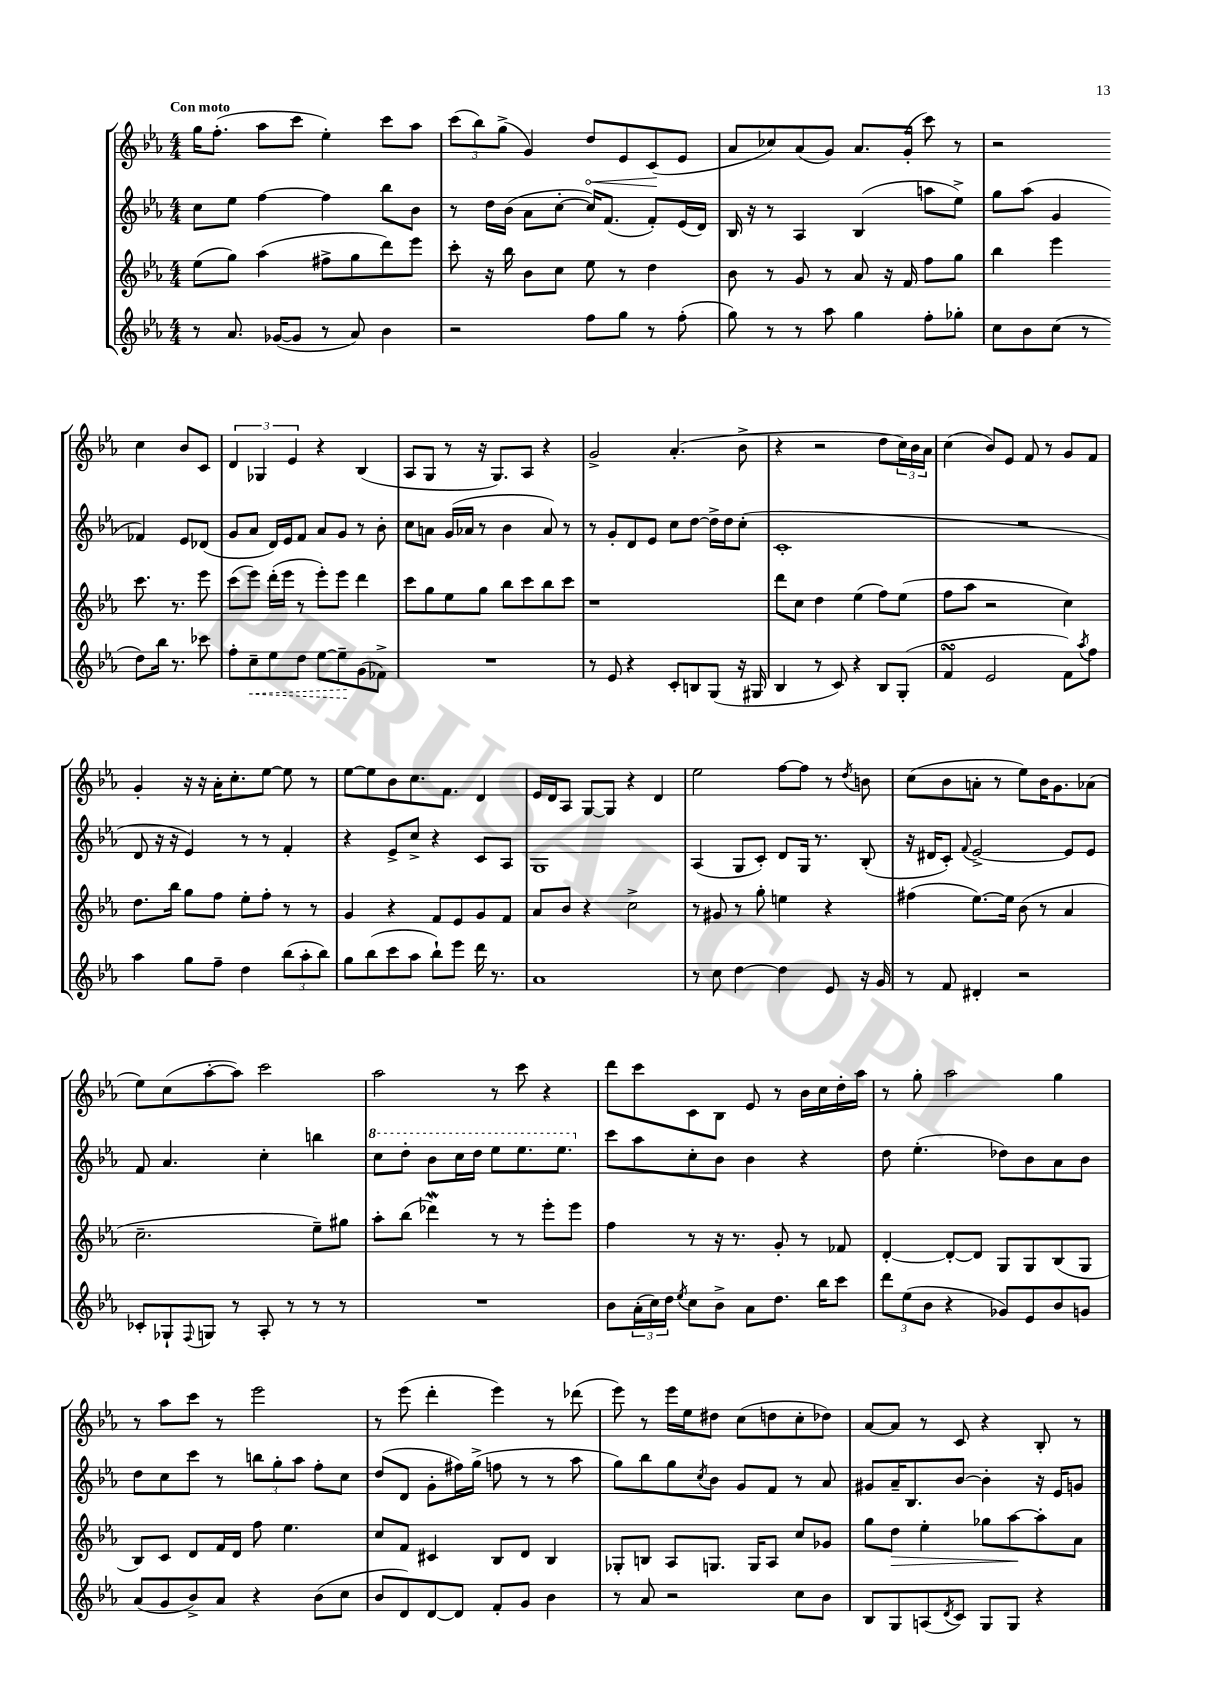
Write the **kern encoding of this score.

**kern	**dynam	**kern	**dynam	**kern	**kern	**dynam
*part4	*part4	*part3	*part3	*part2	*part1	*part1
*staff4	*staff4	*staff3	*staff3	*staff2	*staff1	*staff1
*clefG2	*	*clefG2	*	*clefG2	*clefG2	*
*k[b-e-a-]	*	*k[b-e-a-]	*	*k[b-e-a-]	*k[b-e-a-]	*
*M4/4	*	*M4/4	*	*M4/4	*M4/4	*
=1	=1	=1	=1	=1	=1	=1
!	!	!	!	!	!LO:TX:a:B:t=Con moto	!
8r	.	(8ee-\L	.	8cc\L	16gg\KL	.
.	.	.	.	.	(8.ff'\J	.
8.a-/	.	8gg\J)	.	8ee-\J	.	.
.	.	(4aa-\	.	[4ff\	8aa-\L	.
([16g-X/KL	.	.	.	.	.	.
8g-/J]	.	.	.	.	8ccc\J	.
8r	.	8ff#X^\L	.	4ff\]	4ee-'\)	.
8a-/)	.	8gg\	.	.	.	.
4b-\	.	8ddd\)	.	8bb-\L	8ccc\L	.
.	.	8eee-\J	.	8b-\J	8aa-\J	.
=2	=2	=2	=2	=2	=2	=2
2r	.	8ccc'\	.	8r	(12ccc\L	.
.	.	.	.	.	12bb-\)	.
.	.	16r	.	16dd\LL	.	.
.	.	.	.	.	(12gg^\J	.
.	.	16bb-\	.	(16b-\JJ	.	.
.	.	8b-\L	.	8a-\L	4g/)	.
.	.	8cc\J	.	[8cc'\J	.	.
!	!	!	!	!	!	!LO:HP:b
8ff\L	.	8ee-\	.	16cc/KL])	8dd/L	<
.	.	.	.	(8.f/J	.	.
8gg\J	.	8r	.	.	8e-/	.
8r	.	4dd\	.	8f'/L)	(8c/	.
(8ff'\	.	.	.	(16e-/L	8e-/J	[
.	.	.	.	16d/JJ)	.	.
=3	=3	=3	=3	=3	=3	=3
8gg\)	.	8b-\	.	16B-/	8a-/L	.
.	.	.	.	16r	.	.
8r	.	8r	.	8r	8cc-X/)	.
8r	.	8g/	.	4A-/	(8a-/	.
8aa-\	.	8r	.	.	8g/J)	.
4gg\	.	8a-/	.	(4B-/	8.a-/L	.
.	.	16r	.	.	.	.
.	.	16f/	.	.	(16g'/Jk	.
8ff'\L	.	8ff\L	.	8aan\L	8ccc\)	.
8gg-X'\J	.	8gg\J	.	8ee-^\J)	8r	.
=4	=4	=4	=4	=4	=4	=4
8cc\L	.	4bb-\	.	8gg\L	2r	.
8b-\	.	.	.	(8aa-\J	.	.
(8cc\J	.	4eee-\	.	4g/	.	.
8r	.	.	.	.	.	.
8dd\L)	.	8.ccc\	.	4f-X/)	4cc\	.
16bb-\Jk	.	.	.	.	.	.
8.r	.	8.r	.	.	.	.
.	.	.	.	8e-/L	8b-/L	.
8ccc-X\	.	8eee-\	.	(8d-X/J	8c/J	.
!!LO:LB:g=z
=5	=5	=5	=5	=5	=5	=5
8ff'\L	.	(8ccc\L	.	8g/L	6d/	.
!	!LO:HP:b	!	!	!	!	!
8cc~\	<	8eee-\J)	.	8a-/J	.	.
.	.	.	.	.	6G-X/	.
8ee-\	.	(16ddd'\LL	.	16d/LL)	.	.
.	.	16eee-\JJ	.	16e-/J	.	.
.	.	.	.	.	6e-/	.
8dd\J	.	8r	.	8f/J	.	.
[8ee-\L	.	8eee-'\L)	.	8a-/L	4r	.
8ee-~\]	.	8eee-\J	.	8g/J	.	.
(8g\	[	4ddd\	.	8r	(4B-/	.
8f-X^\J)	.	.	.	8b-'\	.	.
=6	=6	=6	=6	=6	=6	=6
1r	.	8ccc\L	.	8cc\L	8A-/L	.
.	.	8gg\	.	8an\J	8G/J	.
.	.	8ee-\	.	(16g/LL	8r	.
.	.	.	.	16a-X/JJ	.	.
.	.	8gg\J	.	8r	16r	.
.	.	.	.	.	8.G/L)	.
.	.	8bb-\L	.	4b-\	.	.
.	.	8ccc\	.	.	8A-/J	.
.	.	8bb-\	.	8a-/)	4r	.
.	.	8ccc\J	.	8r	.	.
=7	=7	=7	=7	=7	=7	=7
8r	.	1r	.	8r	2g^/	.
8e-/	.	.	.	8g'/L	.	.
4r	.	.	.	8d/	.	.
.	.	.	.	8e-/J	.	.
8c'/L	.	.	.	8cc\L	(4.a-'/	.
8Bn/	.	.	.	[8dd\J	.	.
(8G/J	.	.	.	16dd^\LL]	.	.
.	.	.	.	16dd\J	.	.
16r	.	.	.	(8cc'\J	8b-^\	.
16G#X/	.	.	.	.	.	.
=8	=8	=8	=8	=8	=8	=8
4B-/	.	8ddd\L	.	1c'	4r	.
.	.	8cc\J	.	.	.	.
8r	.	4dd\	.	.	2r	.
8c/)	.	.	.	.	.	.
4r	.	(4ee-\	.	.	.	.
8B-/L	.	8ff\L)	.	.	8dd\L	.
(8G'/J	.	(8ee-\J	.	.	24cc\L)	.
.	.	.	.	.	24b-\	.
.	.	.	.	.	24a-\JJ	.
=9	=9	=9	=9	=9	=9	=9
4fsSSS/	.	8ff\L	.	1r	(4cc\	.
.	.	8aa-\J	.	.	.	.
2e-/	.	2r	.	.	8b-/L)	.
.	.	.	.	.	8e-/J	.
.	.	.	.	.	8f/	.
.	.	.	.	.	8r	.
8f\L)	.	4cc\)	.	.	8g/L	.
8qaa-/	.	.	.	.	.	.
8ff\J	.	.	.	.	8f/J	.
!!LO:LB:g=z
=10	=10	=10	=10	=10	=10	=10
4aa-\	.	8.dd\L	.	8d/	4g'/	.
.	.	.	.	16r	.	.
.	.	16bb-\Jk	.	16r	.	.
8gg\L	.	8gg\L	.	4e-/)	16r	.
.	.	.	.	.	16r	.
8ff~\J	.	8ff\J	.	.	16a-'\KL	.
.	.	.	.	.	8.cc'\	.
4dd\	.	8ee-'\L	.	8r	.	.
.	.	8ff'\J	.	8r	[8ee-\J	.
(12bb-\L	.	8r	.	4f'/	8ee-\]	.
12aa-'\	.	.	.	.	.	.
.	.	8r	.	.	8r	.
12bb-\J)	.	.	.	.	.	.
=11	=11	=11	=11	=11	=11	=11
8gg\L	.	4g/	.	4r	[8ee-\L	.
(8bb-\	.	.	.	.	8ee-\]	.
8ccc\	.	4r	.	8e-^/L	8b-\	.
8aa-\J	.	.	.	8cc^/J	8.cc\	.
8bb-`\L)	.	8f/L	.	4r	.	.
.	.	.	.	.	8.f\J	.
8eee-\J	.	8e-/	.	.	.	.
16ddd\	.	8g/	.	8c/L	4d/	.
8.r	.	.	.	.	.	.
.	.	8f/J	.	8A-/J	.	.
=12	=12	=12	=12	=12	=12	=12
1a-	.	8a-/L	.	1G	16e-/LL	.
.	.	.	.	.	16d/J	.
.	.	8b-/J	.	.	8A-/J	.
.	.	4r	.	.	[8G/L	.
.	.	.	.	.	8G/J]	.
.	.	2cc^\	.	.	4r	.
.	.	.	.	.	4d/	.
=13	=13	=13	=13	=13	=13	=13
8r	.	8r	.	(4A-/	2ee-\	.
8cc\	.	8g#X/	.	.	.	.
[4dd\	.	8r	.	8G/L	.	.
.	.	8gg'\	.	8c'/J)	.	.
4dd\]	.	4een\	.	8d/L	[8ff\L	.
.	.	.	.	16G/Jk	8ff\J]	.
.	.	.	.	8.r	.	.
8e-/	.	4r	.	.	8r	.
.	.	.	.	.	8qdd/	.
16r	.	.	.	(8B-'/	8bn\	.
16g/	.	.	.	.	.	.
=14	=14	=14	=14	=14	=14	=14
8r	.	(4ff#X\	.	16r	(8cc\L	.
.	.	.	.	16d#X/KL	.	.
8f/	.	.	.	8c'/J)	8b-\	.
.	.	.	.	8qqf/	.	.
4d#X'/	.	[8.ee-\L)	.	[2e-^/	8an'\J	.
.	.	.	.	.	8r	.
.	.	16ee-\Jk]	.	.	.	.
2r	.	(8b-\	.	.	8ee-\L)	.
.	.	8r	.	.	16b-\K	.
.	.	.	.	.	8.g\	.
.	.	4a-/	.	8e-/L]	.	.
.	.	.	.	8e-/J	(8a-X\J	.
!!LO:LB:g=z
=15	=15	=15	=15	=15	=15	=15
8c-X'/L	.	2.cc~\	.	8f/	8ee-\L)	.
8G-X`/	.	.	.	4.a-/	(8cc\	.
8qqF/	.	.	.	.	.	.
8Gn/J	.	.	.	.	[8aa-'\	.
8r	.	.	.	.	8aa-\J])	.
8A-'/	.	.	.	4cc'\	2ccc\	.
8r	.	.	.	.	.	.
8r	.	8ee-~\L)	.	4bbn\	.	.
8r	.	8gg#X\J	.	.	.	.
=16	=16	=16	=16	=16	=16	=16
*	*	*	*	*8va	*	*
1r	.	8aa-'\L	.	8ccc\L	2aa-\	.
.	.	(8bb-\J	.	8ddd'\J	.	.
.	.	4ddd-Xw\)	.	8bb-\L	.	.
.	.	.	.	16ccc\L	.	.
.	.	.	.	16ddd\JJ	.	.
.	.	8r	.	8eee-\L	8r	.
.	.	8r	.	8.eee-\	8ccc\	.
.	.	8eee-'\L	.	.	4r	.
.	.	.	.	8.eee-\J	.	.
.	.	8eee-\J	.	.	.	.
=17	=17	=17	=17	=17	=17	=17
*	*	*	*	*X8va	*	*
8b-\L	.	4ff\	.	8ccc\L	8ddd\L	.
(24a-'\L	.	.	.	8aa-\	8ccc\	.
24cc\)	.	.	.	.	.	.
24dd\JJ	.	.	.	.	.	.
8qee-/	.	.	.	.	.	.
8cc\L	.	8r	.	8cc'\	8c\	.
8b-^\J	.	16r	.	8b-\J	8B-\J	.
.	.	8.r	.	.	.	.
8a-\L	.	.	.	4b-\	8e-/	.
8.dd\J	.	8g'/	.	.	8r	.
.	.	8r	.	4r	16b-\LL	.
16bb-\KL	.	.	.	.	16cc\	.
8ccc\J	.	8f-X/	.	.	16dd'\	.
.	.	.	.	.	16aa-\JJ	.
=18	=18	=18	=18	=18	=18	=18
12ddd\L	.	[4d'/	.	8dd\	8r	.
(12ee-\	.	.	.	.	.	.
.	.	.	.	(4.ee-'\	8gg'\	.
12b-\J	.	.	.	.	.	.
4r	.	8d'/L_	.	.	2aa-\	.
.	.	8d/J]	.	.	.	.
8g-X/L)	.	8G/L	.	8dd-X\L)	.	.
8e-/	.	8G/	.	8b-\	.	.
8b-/	.	(8B-/	.	8a-\	4gg\	.
8gn/J	.	8G/J	.	8b-\J	.	.
!!LO:LB:g=z
=19	=19	=19	=19	=19	=19	=19
(8a-/L	.	8B-/L)	.	8dd\L	8r	.
8g/	.	8c/J	.	8cc\	8aa-\L	.
8b-^/)	.	8d/L	.	8ccc\J	8ccc\J	.
8a-/J	.	16f/L	.	8r	8r	.
.	.	16d/JJ	.	.	.	.
4r	.	8ff\	.	12bbn\L	2eee-\	.
.	.	.	.	12gg'\	.	.
.	.	4.ee-\	.	.	.	.
.	.	.	.	12aa-\J	.	.
(8b-\L	.	.	.	8ff'\L	.	.
8cc\J	.	.	.	8cc\J	.	.
=20	=20	=20	=20	=20	=20	=20
8b-/L	.	8cc/L	.	(8dd/L	8r	.
8d/)	.	8f/J	.	8d/J	(8eee-\	.
[8d/	.	4c#X/	.	8g'\L	4ddd'\	.
8d/J]	.	.	.	16ff#X\L)	.	.
.	.	.	.	(16gg^\JJ	.	.
8f'/L	.	8B-/L	.	8ffn\	4eee-\)	.
8g/J	.	8d/J	.	8r	.	.
4b-\	.	4B-/	.	8r	8r	.
.	.	.	.	8aa-\	(8ddd-X\	.
=21	=21	=21	=21	=21	=21	=21
8r	.	8G-X'/L	.	8gg\L)	8eee-\)	.
8a-/	.	8Bn/J	.	8bb-\	8r	.
2r	.	8A-/L	.	8gg\	16eee-\LL	.
.	.	.	.	.	16ee-\J	.
.	.	.	.	8qcc/	.	.
.	.	8.Gn/J	.	8b-\J	8dd#X\J	.
.	.	.	.	8g/L	(8cc\L	.
.	.	16G/KL	.	.	.	.
.	.	8A-/J	.	8f/J	8ddn\	.
8cc\L	.	8cc/L	.	8r	8cc'\	.
8b-\J	.	8g-X/J	.	8a-/	8dd-X\J)	.
=22	=22	=22	=22	=22	=22	=22
8B-/L	.	8gg\L	.	8g#X/L	[8a-/L	.
!	!	!	!LO:HP:b	!	!	!
8G/	.	8dd\J	>	16a-~/K	8a-/J]	.
.	.	.	.	8.B-/	.	.
(8An/	.	4ee-'\	.	.	8r	.
8qd/	.	.	.	.	.	.
8c/J)	.	.	.	[8b-/J	8c/	.
8G/L	.	8gg-X\L	.	4b-'\]	4r	.
8G/J	.	[8aa-\	.	.	.	.
4r	.	8aa-'\]	]	16r	8B-'/	.
.	.	.	.	16e-/KL	.	.
.	.	8a-\J	.	8gn/J	8r	.
==	==	==	==	==	==	==
*-	*-	*-	*-	*-	*-	*-
